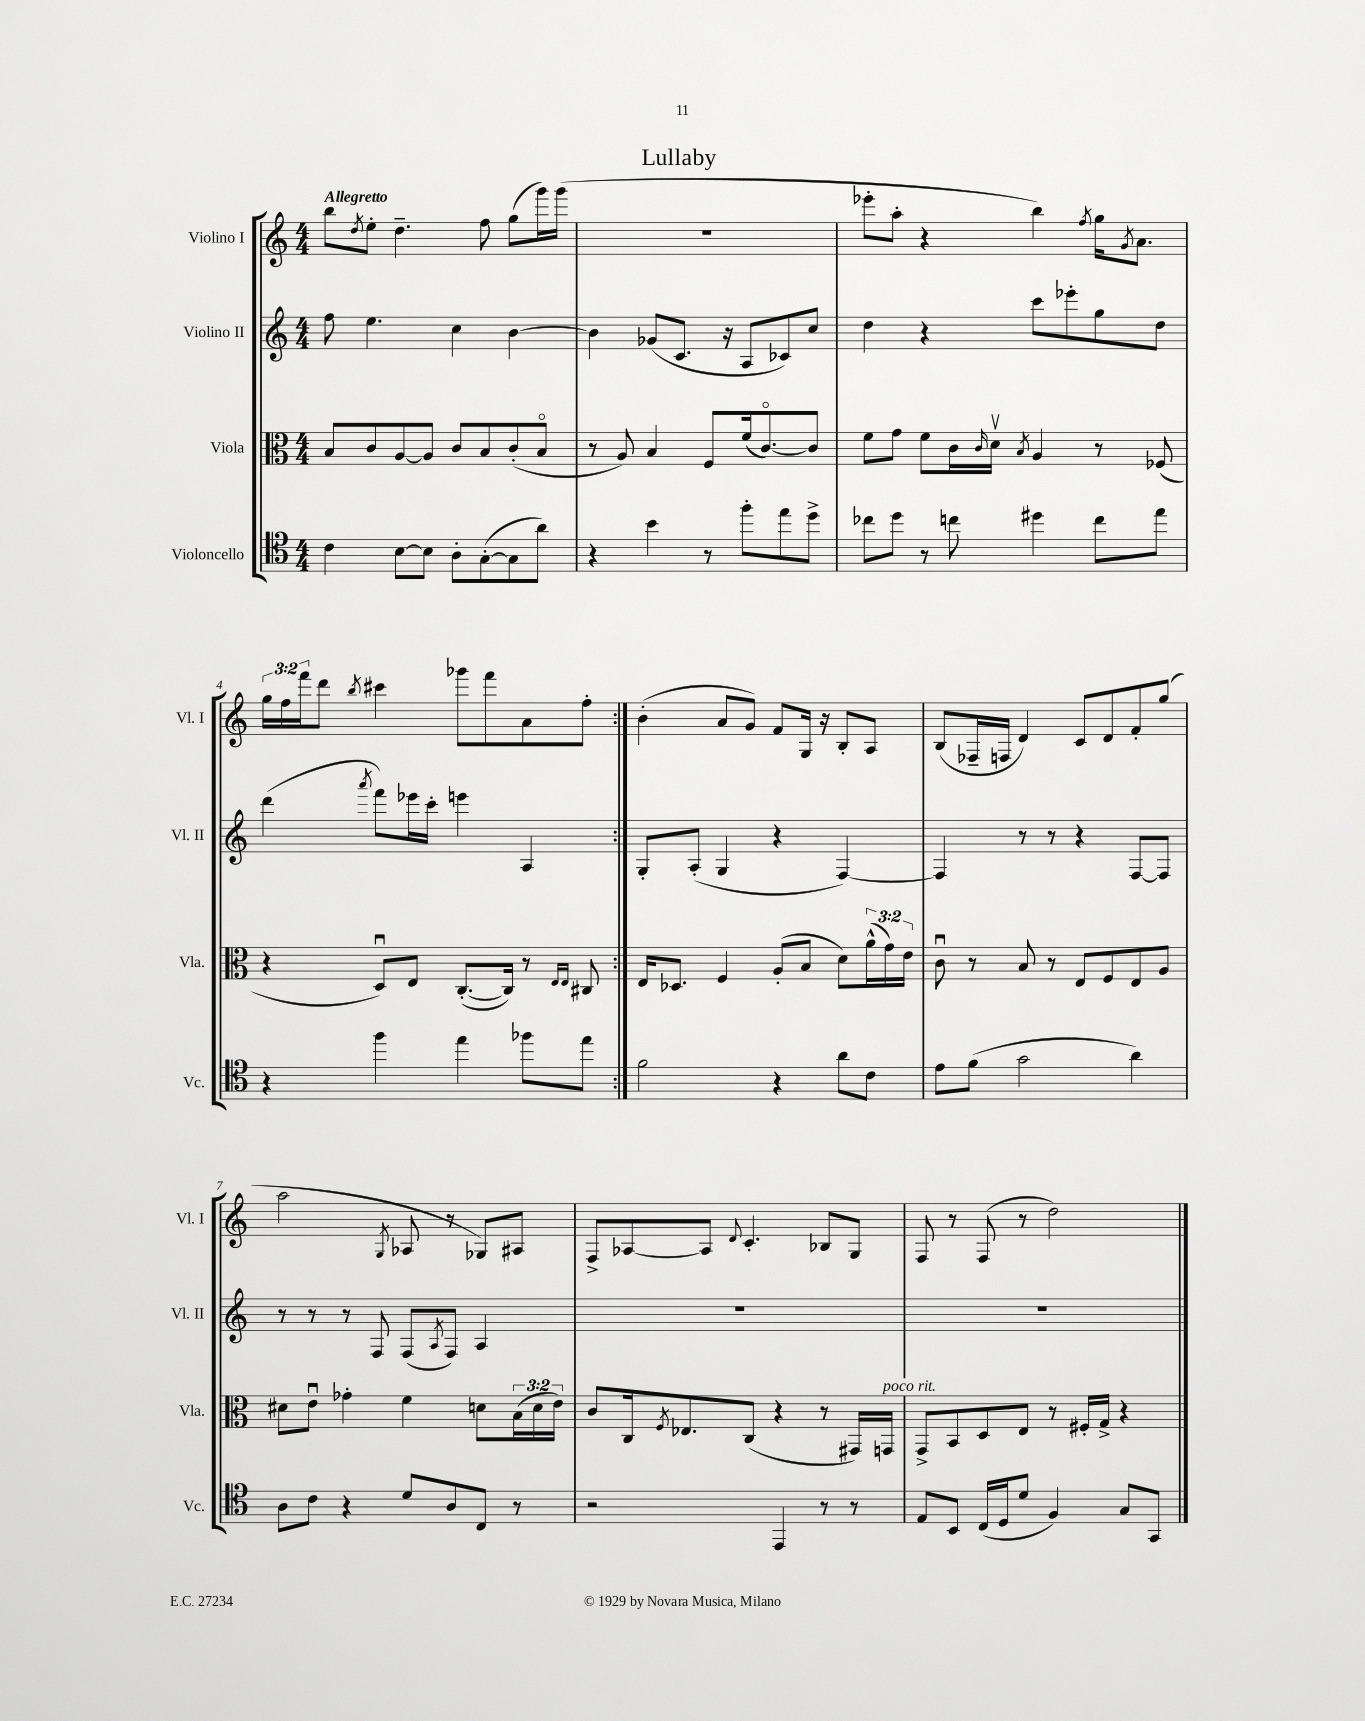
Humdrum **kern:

**kern	**kern	**kern	**kern
*staff4	*staff3	*staff2	*staff1
*clefC4	*clefC3	*clefG2	*clefG2
*k[]	*k[]	*k[]	*k[]
*M4/4	*M4/4	*M4/4	*M4/4
4c	8B	8ff	8bb
.	.	.	8qdd
.	8c	4.ee	8ee'
[8B	[8A	.	4.dd~
8B]	8A]	.	.
8A'	8c	4cc	.
([8G'	8B	.	8ff
8G]	(8c'	[4b	(8gg
8a)	8Bo	.	16ggg)
.	.	.	(16ggg
=	=	=	=
4r	8r	4b]	1r
.	8A)	.	.
4b	4B	(8g-	.
.	.	8.c	.
8r	8F	.	.
.	.	16r	.
8ff'	(16f	8A	.
.	[8.co)	.	.
8ee	.	8c-)	.
8dd^	8c]	8cc	.
=	=	=	=
8cc-	8f	4dd	8eee-'
8dd	8g	.	8aa'
8r	8f	4r	4r
8cc	16c	.	.
.	16qqc	.	.
.	16dv	.	.
.	8qB	.	.
4dd#	4A	8ccc	4bb)
.	.	8eee-'	.
.	.	.	8qff
8cc	8r	8gg	16gg
.	.	.	8qg
.	.	.	8.a
8ee	(8F-	8dd	.
=	=	=	=
4r	4r	(4ddd	24gg
.	.	.	24ff
.	.	.	24fff
.	.	.	8ddd
.	.	8qaaa	8qbb
4ff	8Du)	8fff)	4ccc#
.	8E	16eee-	.
.	.	16ccc'	.
4ee	([8.C'	4eee	8ggg-
.	.	.	8fff
.	16C])	.	.
8ff-	8r	4A	8a
.	16qqE	.	.
.	16qqE	.	.
8ee	8C#	.	8ff'
=:|!	=:|!	=:|!	=:|!
2f	16E	8G'	(4b'
.	8.D-	.	.
.	.	(8A'	.
.	4F	4G	8a
.	.	.	8g)
4r	(8A'	4r	8f
.	8B	.	16G
.	.	.	16r
8a	8d)	[4F)	8B'
8c	(24a^^	.	8A
.	24g)	.	.
.	24e	.	.
=	=	=	=
8e	8cu	4F]	(8B
(8f	8r	.	16F-~
.	.	.	16F
2g	8B	8r	4d)
.	8r	8r	.
.	8E	4r	8c
.	8F	.	8d
4a)	8E	[8F	8f'
.	8A	8F]	(8gg
=	=	=	=
8A	8d#	8r	2aa
8c	8eu	8r	.
4r	4g-'	8r	.
.	.	8F	.
.	.	.	8qG
8d	4f	(8F	8A-
.	.	8qA	.
8A	.	8F)	8r
8C	8d	4A	8G-)
8r	(24B	.	8A#
.	24d	.	.
.	24e)	.	.
=	=	=	=
2r	8c	1r	8F^
.	16C	.	[8A-
.	8qF	.	.
.	8.E-	.	.
.	.	.	8A-]
.	.	.	8qqd
.	(8C	.	4.c'
4EE	4r	.	.
8r	8r	.	8B-
8r	16GG#)	.	8G
.	16GG	.	.
=	=	=	=
8E	8GG^	1r	8F
8BB	8BB	.	8r
(16C	8D	.	(8F
16D	.	.	.
8d	8E	.	8r
4F)	8r	.	2dd)
.	16F#'	.	.
.	16G^	.	.
8G	4r	.	.
8GG	.	.	.
==	==	==	==
*-	*-	*-	*-
